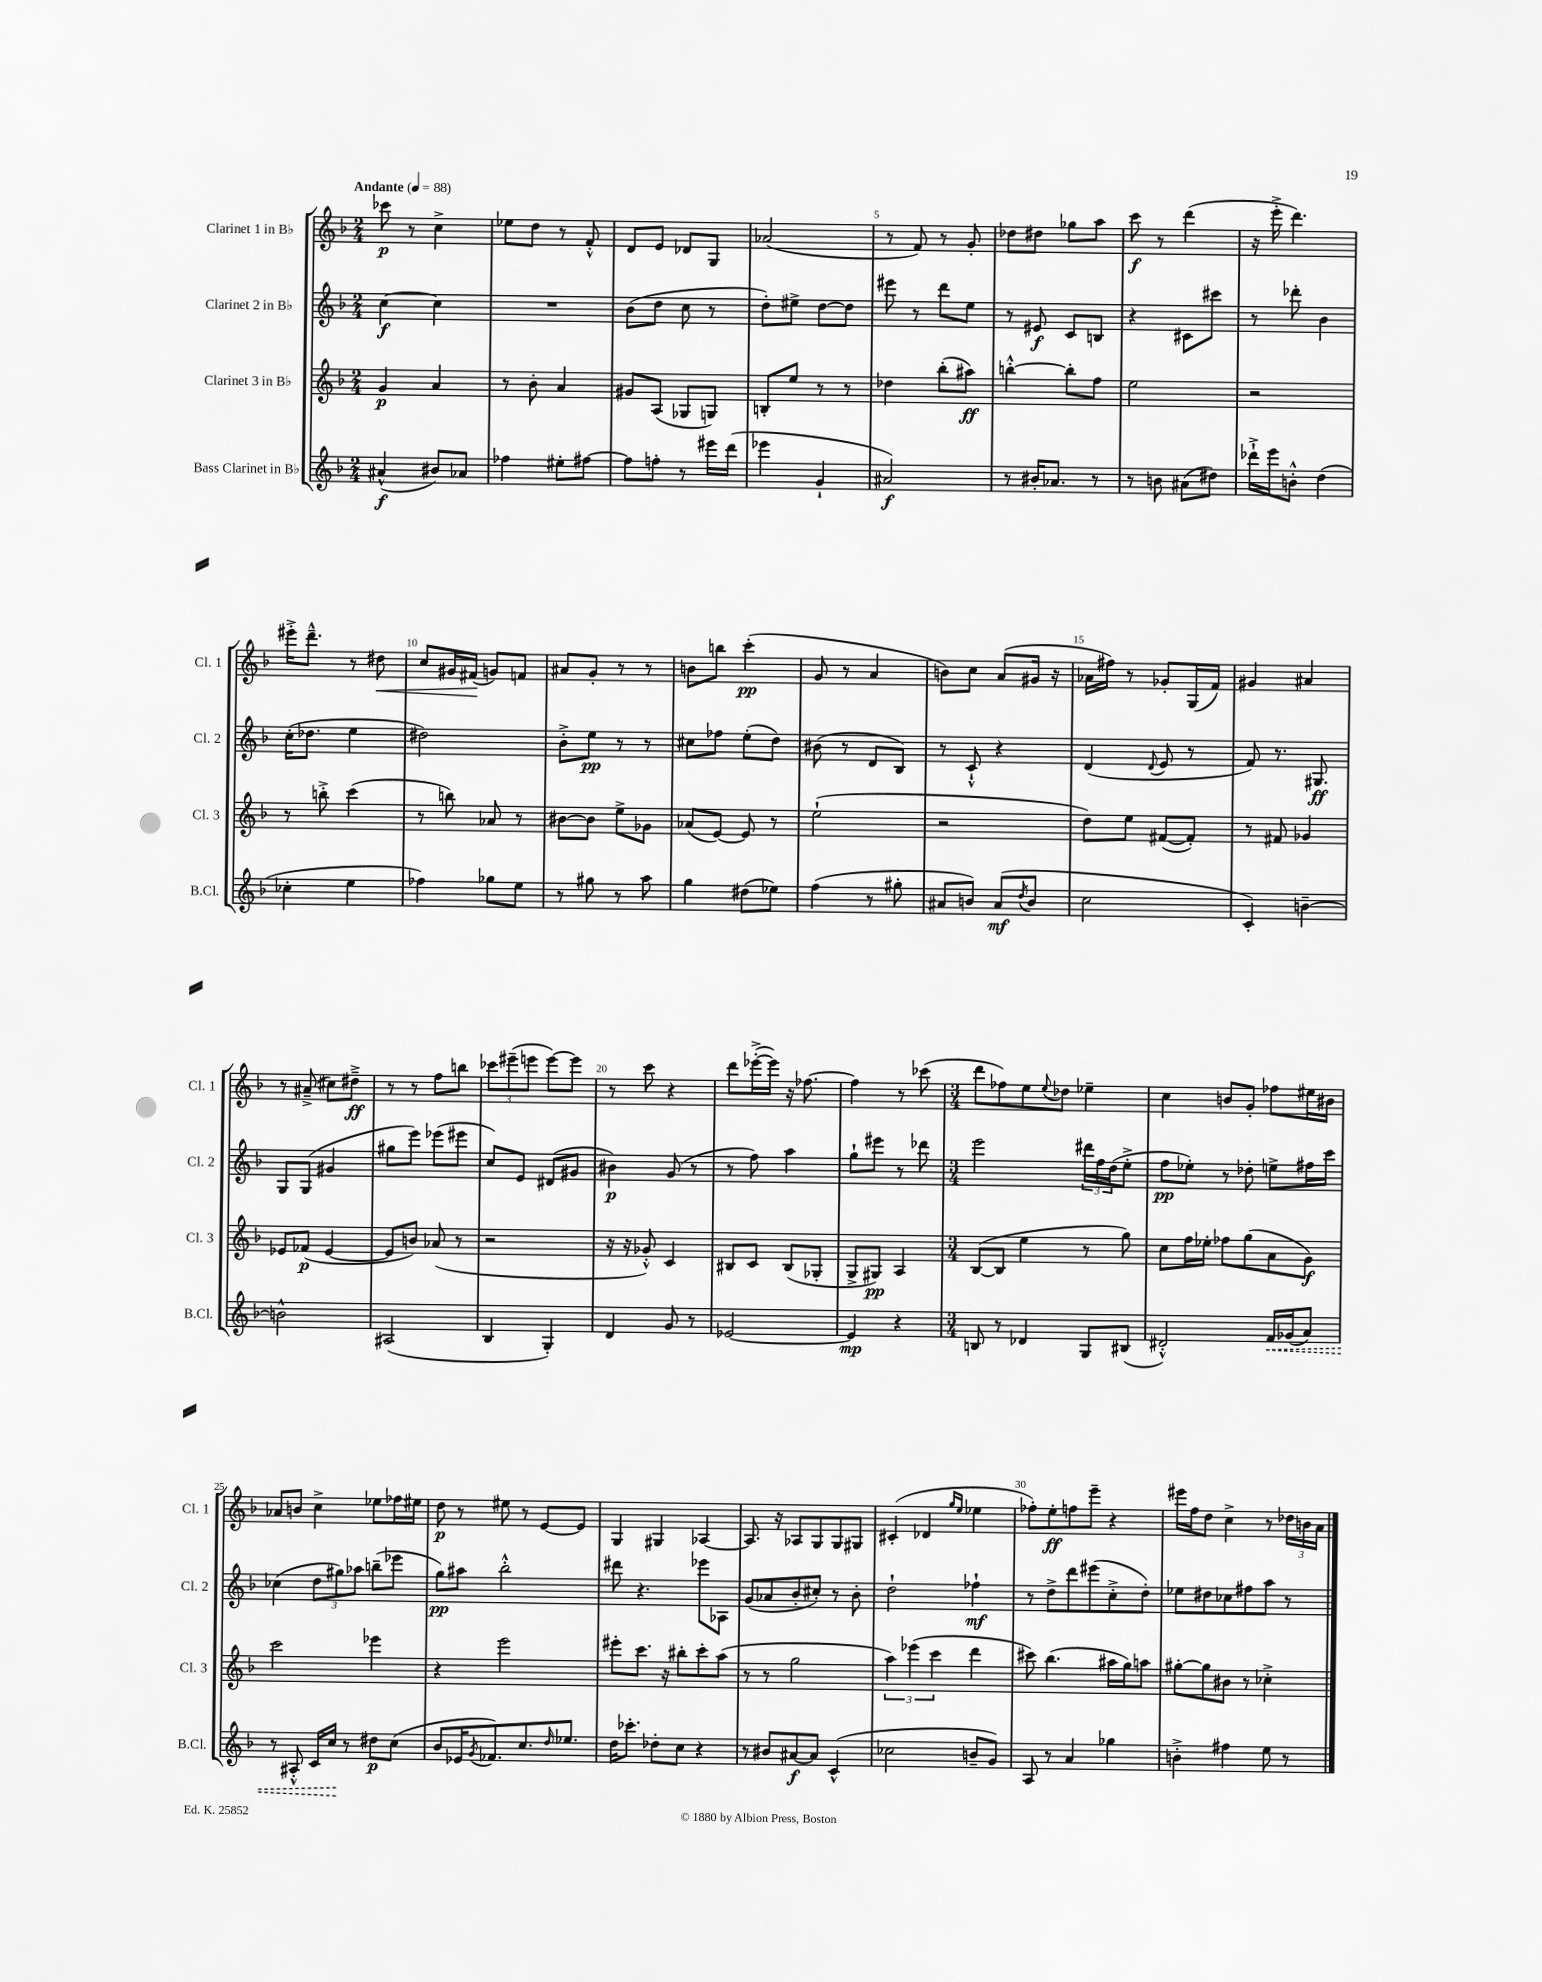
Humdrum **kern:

**kern	**dynam	**kern	**dynam	**kern	**dynam	**kern	**dynam
*part4	*part4	*part3	*part3	*part2	*part2	*part1	*part1
*staff4	*staff4	*staff3	*staff3	*staff2	*staff2	*staff1	*staff1
*I"Bass Clarinet in B♭	*	*I"Clarinet 3 in B♭	*	*I"Clarinet 2 in B♭	*	*I"Clarinet 1 in B♭	*
*I'B.Cl.	*	*I'Cl. 3	*	*I'Cl. 2	*	*I'Cl. 1	*
*clefG2	*	*clefG2	*	*clefG2	*	*clefG2	*
*k[b-]	*	*k[b-]	*	*k[b-]	*	*k[b-]	*
*M2/4	*	*M2/4	*	*M2/4	*	*M2/4	*
*MM88	*	*MM88	*	*MM88	*	*MM88	*
=1	=1	=1	=1	=1	=1	=1	=1
!	!	!	!	!	!	!LO:TX:a:B:t=Andante	!
(4a#X^^/	f	4g/	p	[4cc\	f	8ccc-X\	p
.	.	.	.	.	.	8r	.
8b#X/L)	.	4a/	.	4cc\]	.	4cc^\	.
8a-X/J	.	.	.	.	.	.	.
=2	=2	=2	=2	=2	=2	=2	=2
4ff-X\	.	8r	.	2r	.	8ee-X\L	.
.	.	8b-'\	.	.	.	8dd\J	.
8ee#X'\L	.	4a/	.	.	.	8r	.
[8ff#X\J	.	.	.	.	.	8f'^^/	.
=3	=3	=3	=3	=3	=3	=3	=3
8ff#\L]	.	8g#X/L	.	(8b-\L	.	8d/L	.
8ffn'\J	.	(8A/J	.	8dd\J	.	8e/J	.
8r	.	8G-X/L	.	8cc\	.	8d-X/L	.
16eee#X\LL	.	8Gn/J)	.	8r	.	8G/J	.
(16ddd\JJ	.	.	.	.	.	.	.
=4	=4	=4	=4	=4	=4	=4	=4
4eee-X\	.	8Bn'/L	.	8dd'\L)	.	(2a-X/	.
.	.	8ee/J	.	8ee#X^\J	.	.	.
4g`/	.	8r	.	[8dd\L	.	.	.
.	.	8r	.	8dd\J]	.	.	.
=5	=5	=5	=5	=5	=5	=5	=5
2a#X/)	f	4dd-X\	.	8eee#X\	.	8r	.
.	.	.	.	8r	.	8f/)	.
.	.	(8bb-'\L	.	8ddd\L	.	8r	.
.	.	8aa#X\J)	ff	8ee\J	.	8g'/	.
=6	=6	=6	=6	=6	=6	=6	=6
8r	.	[4bbn'^^\	.	8r	.	8dd-X\L	.
16b#X'/KL	.	.	.	8e#X/	f	8dd#X\J	.
8.a-X/J	.	.	.	.	.	.	.
.	.	8bb'\L]	.	8c/L	.	8gg-X\L	.
8r	.	8ff\J	.	8Bn/J	.	8aa\J	.
=7	=7	=7	=7	=7	=7	=7	=7
8r	.	2ee\	.	4r	.	8ccc\	f
8bn\	.	.	.	.	.	8r	.
(8a#X\L	.	.	.	8c#X\L	.	(4ddd\	.
8dd#X\J)	.	.	.	8ccc#X\J	.	.	.
=8	=8	=8	=8	=8	=8	=8	=8
16ddd-X`^\LL	.	2r	.	8r	.	16r	.
16eee\J	.	.	.	.	.	16eee'^\	.
8bn'^^\J	.	.	.	8ddd-X'\	.	4.ddd\)	.
(4dd\	.	.	.	4b-\	.	.	.
!!LO:LB:g=z
=9	=9	=9	=9	=9	=9	=9	=9
4cc-X'\	.	8r	.	(16cc'\KL	.	16eee#X'^\KL	.
.	.	.	.	8.dd-X\J	.	8.ddd~^^\J	.
.	.	8bbn'^\	.	.	.	.	.
4ee\	.	(4ccc\	.	4ee\	.	8r	.
!	!	!	!	!	!	!	!LO:HP:b
.	.	.	.	.	.	8dd#X\	<
=10	=10	=10	=10	=10	=10	=10	=10
4ff-X\)	.	8r	.	2dd#X\)	.	8cc/L	.
.	.	8bbn\)	.	.	.	16g#X/L	.
.	.	.	.	.	.	(16f#X/JJ	.
8gg-X\L	.	8a-X/	.	.	.	8gn/L)	[
8ee\J	.	8r	.	.	.	8fn/J	.
=11	=11	=11	=11	=11	=11	=11	=11
8r	.	[8b#X\L	.	8b-'^\L	.	8a#X/L	.
8gg#X\	.	8b#\J]	.	8ee\J	pp	8g'/J	.
8r	.	8ee^\L	.	8r	.	8r	.
8aa\	.	8g-X\J	.	8r	.	8r	.
=12	=12	=12	=12	=12	=12	=12	=12
4gg\	.	(8a-X/L	.	8cc#X\L	.	8bn\L	.
.	.	[8e/J)	.	8ff-X\J	.	8bbn\J	.
(8dd#X\L	.	8e/]	.	(8ee'\L	.	(4ccc'\	pp
8ee-X\J)	.	8r	.	8dd\J)	.	.	.
=13	=13	=13	=13	=13	=13	=13	=13
(4ff\	.	(2ee`\	.	(8b#X\	.	8g/	.
.	.	.	.	8r	.	8r	.
8r	.	.	.	8d/L	.	4a/	.
8gg#X'\	.	.	.	8B-/J)	.	.	.
=14	=14	=14	=14	=14	=14	=14	=14
8a#X/L	.	2r	.	8r	.	8bn\L)	.
8bn/J)	.	.	.	8c`^^/	.	8cc\J	.
(8a#/L	mf	.	.	4r	.	(8a/L	.
8qdd/	.	.	.	.	.	.	.
8b/J	.	.	.	.	.	16g#X/Jk	.
.	.	.	.	.	.	16r	.
=15	=15	=15	=15	=15	=15	=15	=15
2cc\	.	8dd\L)	.	(4d/	.	16a-X\LL	.
.	.	.	.	.	.	16ff#X\JJ)	.
.	.	8ee\J	.	.	.	8r	.
.	.	.	.	8qqd/	.	.	.
.	.	([8f#X/L	.	8e/	.	8g-X'/L	.
.	.	8f#'/J])	.	8r	.	(16G/L	.
.	.	.	.	.	.	16f/JJ)	.
=16	=16	=16	=16	=16	=16	=16	=16
4c'/)	.	8r	.	8f/)	.	4g#X/	.
.	.	8f#X/	.	8.r	.	.	.
[4bn~\	.	4g-X/	.	.	.	4a#X/	.
.	.	.	.	8.G#X/	ff	.	.
!!LO:LB:g=z
=17	=17	=17	=17	=17	=17	=17	=17
2bn^^\]	.	8e-X/L	.	8G/L	.	8r	.
.	.	(8f-X/J	p	(8G/J	.	(8a#X~^/	.
.	.	[4e-/	.	4g#X/	.	8cc#X\L)	.
.	.	.	.	.	.	8dd#X~^\J	ff
=18	=18	=18	=18	=18	=18	=18	=18
(2A#X/	.	8e-/L]	.	8gg#X\L	.	8r	.
.	.	8bn/J)	.	8eee\J)	.	8r	.
.	.	(8a-X/	.	(8eee-X\L	.	8ff\L	.
.	.	8r	.	8eee#X\J	.	8bbn\J	.
=19	=19	=19	=19	=19	=19	=19	=19
4B-/	.	2r	.	8cc/L)	.	12ccc-X\L	.
.	.	.	.	.	.	(12eee#X~\	.
.	.	.	.	8e/J	.	.	.
.	.	.	.	.	.	12eeen\J	.
4G'/)	.	.	.	(8d#X/L	.	[8eee\L)	.
.	.	.	.	8g#X/J	.	8eee\J]	.
=20	=20	=20	=20	=20	=20	=20	=20
4d/	.	16r	.	4b#X\)	p	8r	.
.	.	16r	.	.	.	.	.
.	.	8g-X'^^/)	.	.	.	8ccc\	.
8g/	.	4c/	.	(8g/	.	4r	.
8r	.	.	.	8r	.	.	.
=21	=21	=21	=21	=21	=21	=21	=21
[2e-X/	.	8B#X/L	.	8r	.	8ddd\L	.
.	.	8c/J	.	8ff\)	.	([16eee-X'^\L	.
.	.	.	.	.	.	16eee-\JJ])	.
.	.	(8B#/L	.	4aa\	.	16r	.
.	.	.	.	.	.	[8.ff-X\	.
.	.	8G-X'/J	.	.	.	.	.
=22	=22	=22	=22	=22	=22	=22	=22
4e-/]	mp	8G^/L	.	8gg`\L	.	4ff-\]	.
.	.	8G#X/J)	pp	8eee#X\J	.	.	.
4r	.	4A/	.	8r	.	8r	.
.	.	.	.	8ddd-X\	.	(8ccc-X\	.
=23	=23	=23	=23	=23	=23	=23	=23
*M3/4	*	*M3/4	*	*M3/4	*	*M3/4	*
8Bn/	.	([8B-/L	.	2eee\	.	8ddd\L	.
8r	.	8B-/J]	.	.	.	8ff-X\)	.
4d-X/	.	4ee\	.	.	.	8ee\	.
.	.	.	.	.	.	8qqee/	.
.	.	.	.	.	.	8dd-X\J	.
8G/L	.	8r	.	24ddd#X\LL	.	4ee-X~\	.
.	.	.	.	24ff\	.	.	.
.	.	.	.	(24dd\J	.	.	.
(8B#X/J	.	8gg\)	.	8ee'^\J	.	.	.
=24	=24	=24	=24	=24	=24	=24	=24
2d#X'^^/)	.	8cc\L	.	8ff\L	pp	4cc\	.
.	.	16ff\L	.	8ee-X'\J)	.	.	.
.	.	16ee-X'\JJ	.	.	.	.	.
.	.	8ff-X\L	.	8r	.	8bn/L	.
.	.	(8gg\	.	8dd-X'\	.	8g'/J	.
!	!LO:HP:b	!	!	!	!	!	!
16f/LL	<	8a\	.	8een^\L	.	8ff-X\L	.
(16g-X/J	.	.	.	.	.	.	.
8a/J)	.	8g\J)	f	16ff#X\L	.	16ee#X\L	.
.	.	.	.	16ccc\JJ	.	16b#X\JJ	.
!!LO:LB:g=z
=25	=25	=25	=25	=25	=25	=25	=25
8r	.	2ccc\	.	(4cc-X\	.	8a-X/L	.
8A#X'^^/	.	.	.	.	.	8bn/J	.
16c/LL	.	.	.	12dd\L	.	4cc^\	.
16cc/JJ	.	.	.	.	.	.	.
.	.	.	.	12gg#X\)	.	.	.
8r	[	.	.	.	.	.	.
.	.	.	.	12aa-X\J	.	.	.
8dd#X\L	p	4eee-X\	.	(8bbn~\L	.	8ee-X\L	.
(8cc\J	.	.	.	8eee-X\J	.	16ff-X\L	.
.	.	.	.	.	.	16ee#X\JJ	.
=26	=26	=26	=26	=26	=26	=26	=26
8b-/L	.	4r	.	8gg\L)	pp	8dd\	p
16e-X/K	.	.	.	8aa#X\J	.	8r	.
8qg/	.	.	.	.	.	.	.
8.f-X/)	.	.	.	.	.	.	.
.	.	2eee\	.	2bb-'^^\	.	8ee#X\	.
8.cc/	.	.	.	.	.	8r	.
.	.	.	.	.	.	[8e/L	.
16qqdd/	.	.	.	.	.	.	.
8.ee-X/J	.	.	.	.	.	.	.
.	.	.	.	.	.	8e/J]	.
=27	=27	=27	=27	=27	=27	=27	=27
16dd\KL	.	8eee#X'\L	.	8ddd#X\	.	4G/	.
8.ccc-X'\J	.	.	.	.	.	.	.
.	.	8.ccc\J	.	4.r	.	.	.
8dd-X'\L	.	.	.	.	.	4G#X/	.
.	.	16r	.	.	.	.	.
8cc\J	.	8bb#X'\L	.	.	.	.	.
4r	.	8ccc'\	.	8eee-X\L	.	[4A-X/	.
.	.	(8aa\J	.	8A-X\J	.	.	.
=28	=28	=28	=28	=28	=28	=28	=28
8r	.	8r	.	(8g/L	.	8.A-/]	.
8b#X/L	.	8r	.	8a-X/	.	.	.
.	.	.	.	.	.	16r	.
[8a#X/	f	2gg\	.	8b-'/	.	8A-X/L	.
8a#/J]	.	.	.	8cc#X'/J)	.	8G/	.
(4c^^/	.	.	.	8r	.	8G/	.
.	.	.	.	8b-'\	.	8G#X/J	.
=29	=29	=29	=29	=29	=29	=29	=29
2cc-X\	.	6aa\)	.	2dd`\	.	(4c#X'/	.
.	.	(6eee-X\	.	.	.	.	.
.	.	.	.	.	.	4d-X/	.
.	.	6ccc\	.	.	.	.	.
.	.	.	.	.	.	16qqgg/LL	.
.	.	.	.	.	.	16qqee/JJ	.
8bn~/L	.	4ddd\	.	4ff-X`\	mf	4ee-X\	.
8g/J)	.	.	.	.	.	.	.
=30	=30	=30	=30	=30	=30	=30	=30
8A/	.	8ccc#X\)	.	8r	.	8ff-X'\L)	.
8r	.	(4.bb-\	.	8dd^\L	.	8ee'\	ff
4a/	.	.	.	8ddd\	.	8ffn\	.
.	.	.	.	(8eee#X\	.	8eee~\J	.
4gg-X\	.	16aa#X\LL	.	8cc'^\	.	4r	.
.	.	16gg\J)	.	.	.	.	.
.	.	8aan\J	.	8dd'\J)	.	.	.
=31	=31	=31	=31	=31	=31	=31	=31
4bn'^\	.	[8gg#X'\L	.	8ee-X\L	.	16eee#X\LL	.
.	.	.	.	.	.	16ff\J	.
.	.	8gg#\]	.	8dd#X\	.	8dd\J	.
4ff#X\	.	8b#X\J	.	8cc-X\	.	4cc^\	.
.	.	8r	.	8ff#X\	.	.	.
8ee\	.	4cc-X'^\	.	8aa\J	.	8r	.
8r	.	.	.	8r	.	24dd-X\LL	.
.	.	.	.	.	.	24bn\	.
.	.	.	.	.	.	24a\JJ	.
==	==	==	==	==	==	==	==
*-	*-	*-	*-	*-	*-	*-	*-
